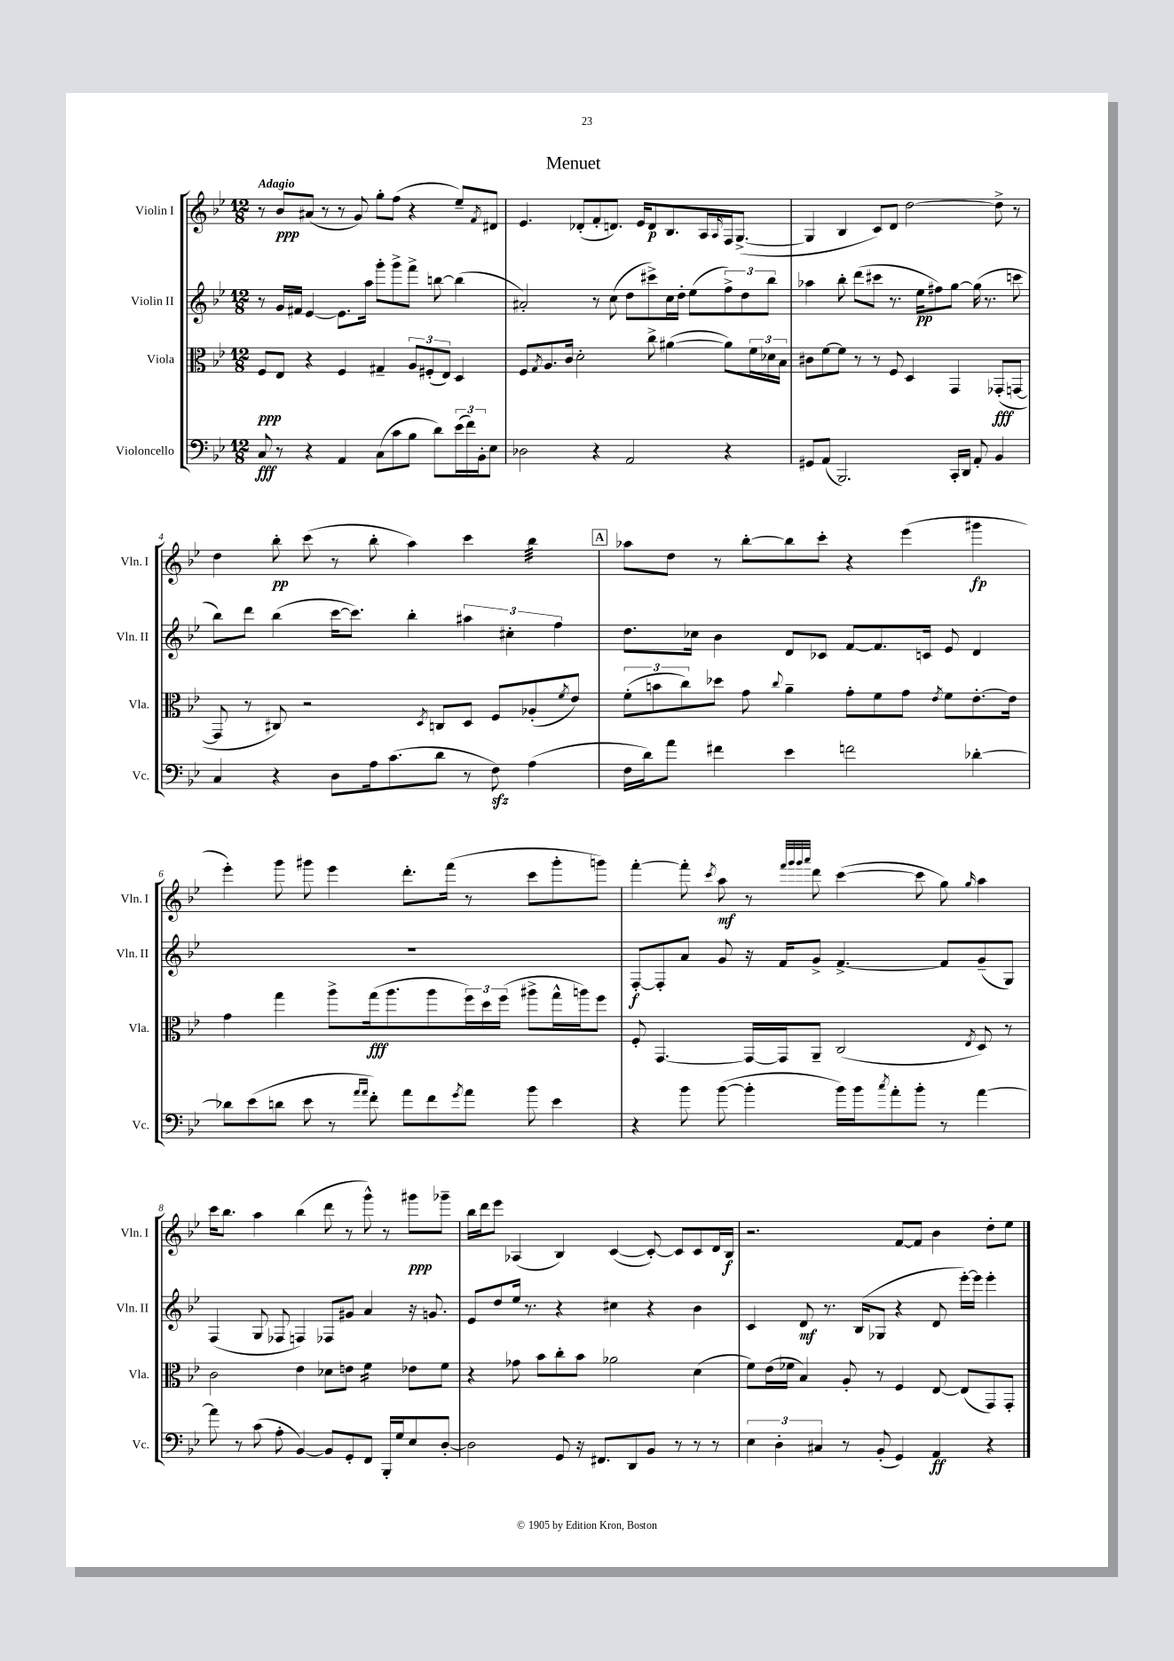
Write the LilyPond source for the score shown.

\header { title = "Menuet" }
<<
\new StaffGroup <<
\new Staff = "s0" \with { instrumentName = "Violin I" shortInstrumentName = "Vln. I" } {
    \clef treble \key bes \major \numericTimeSignature \time 12/8 \tempo "Adagio"
    r8 bes'8\ppp ais'8( r8 r8 g'8) g''8-. f''8( r4 ees''8--) \acciaccatura { f'8 } dis'8 |
    ees'4. des'8-.( f'8-. d'8.) ees'16 d'8\p bes8. a16 \grace { a16 } f16 g8.~->( |
    g4 bes4 c'8) d'8 d''2~ d''8-> r8 |
    d''4 bes''8-.\pp c'''8( r8 bes''8-. a''4) c'''4 bes''4:32 |
    \mark \markup { \box "A" } aes''8 d''8 r8 bes''8~-. bes''8 c'''8-. r4 ees'''4( gis'''4\fp |
    ees'''4-.) g'''8 gis'''8 ees'''4 d'''8.-. f'''16( r8 c'''8 gis'''8-. g'''8) |
    f'''4~-. f'''8-. \acciaccatura { c'''8 } a''8\mf r8 \grace { f'''32 g'''32 g'''32 a'''32 } d'''8 c'''4~( c'''8 g''8) \grace { g''16 } a''4 |
    c'''16 bes''8. a''4 bes''4( d'''8 r8 g'''8-^) r8 gis'''8\ppp ges'''8-- |
    bes''16 d'''16 ees'''8 aes4( bes4) c'4~( c'8~-.) c'8 c'8 d'16 bes16\f |
    r2. f'8~ f'8 bes'4 d''8-. ees''8 \bar "|." |
}
\new Staff = "s1" \with { instrumentName = "Violin II" shortInstrumentName = "Vln. II" } {
    \clef treble \key bes \major \numericTimeSignature \time 12/8
    r8 g'16 fis'16 ees'4~ ees'8. a''16 g'''8-. g'''8-> f'''8-> b''8~ b''4( |
    ais'2-.) r8 c''8( d''8 cis'''8->) c''16 d''16-. ees''8( \tuplet 3/2 { f''8->) d''8 bes''8 } |
    aes''4 bes''8-. d'''8( cis'''8 r8. ees''16\pp fis''8) g''8~ g''16( r8. c'''8 |
    bes''8) d'''8 bes''4( c'''16~ c'''8.) bes''4-. \tuplet 3/2 { ais''4 cis''4-. f''4 } |
    \mark \markup { \box "A" } d''8. ces''16 bes'4 d'8 ces'8 f'8~ f'8. c'16 ees'8 d'4 |
    R1. |
    f8~-.\f f8-. a'8 g'8 r16 f'16 g'8-> f'4.~-> f'8 g'8--( g8) |
    f4( g8 fes8 f4) fes8 gis'8 a'4 r16 g'8. |
    ees'8 d''8 ees''16 r8. r4 cis''4 r4 bes'4 |
    c'4 d'8\mf r8. bes16( ges8 r4 d'8 ees'''16~-.) ees'''16 ees'''4-. \bar "|." |
}
\new Staff = "s2" \with { instrumentName = "Viola" shortInstrumentName = "Vla." } {
    \clef alto \key bes \major \numericTimeSignature \time 12/8
    f8\ppp ees8 r4 f4 gis4-- \tuplet 3/2 { a8 fis8-.( ees8) } d4 |
    f8 \acciaccatura { g8 } a8. c'16 d'2-. c''8-> ais'4~( ais'8) \tuplet 3/2 { f'16 des'16 bes16 } |
    cis'8 f'8~ f'8 r8 r8 f8 d4 g,4 ges,8-.\fff( g,8~ |
    g,8 r8 cis8) r2 \acciaccatura { d8 } c8 d8 f8 aes8-.( \acciaccatura { f'8 } ees'8) |
    \mark \markup { \box "A" } \tuplet 3/2 { f'8-.( b'8 c''8) } des''8 g'8 \appoggiatura { c''8 } a'4-- g'8-. f'8 g'8 \acciaccatura { ees'8 } f'8 ees'8.~-. ees'16 |
    g'4 g''4 a''8-> g''16\fff( a''8. a''8 \tuplet 3/2 { f''16) d''16 f''16( } ais''8-> g''16-^ a''16) f''8 |
    f8-. g,4.~ g,16~ g,16 a,8-- c2( \acciaccatura { ees8 } d8) r8 |
    c'2 ees'4 des'8 e'8 f'4:16 ees'8 f'8 |
    r4 ges'8 bes'8 c''8-. bes'8 aes'2 d'4( |
    f'8) ees'16( fes'16 bes4) a8-. r8 f4 ees8~ ees8( g,8) g,8-. \bar "|." |
}
\new Staff = "s3" \with { instrumentName = "Violoncello" shortInstrumentName = "Vc." } {
    \clef bass \key bes \major \numericTimeSignature \time 12/8
    c8\fff r8 r4 a,4 c8( c'8 bes8 d'8) \tuplet 3/2 { ees'16( f'16) bes,16-. } ees8 |
    des2 r4 a,2 r4 |
    gis,8 a,8( bes,,2.) c,16-. d,16 a,8-. bes,4 |
    c4 r4 d8 a16 c'8.( d'8 r8 f8\sfz) a4( |
    \mark \markup { \box "A" } f16 d'16) a'8 fis'4 ees'4 f'2 des'4~-. |
    des'8 ees'8( d'8 ees'8 r8 \grace { a'16 a'16 } f'8-.) a'8 f'8 \acciaccatura { g'8 } a'8 bes'8 ees'4 |
    r4 bes'8 bes'8~( bes'4-. bes'16) bes'16 \acciaccatura { c''8 } a'8-. bes'8-. r8 a'4~ |
    a'8 r8 c'8( a8-. bes,4~) bes,8 g,8-. f,8 bes,,16-. g16 ees8 d8~-. |
    d2 g,8 r16 fis,8. d,8 bes,8 r8 r8 r8 |
    \tuplet 3/2 { ees4 d4-. cis4 } r8 bes,8-.( g,4) a,4\ff r4 \bar "|." |
}
>>
>>
